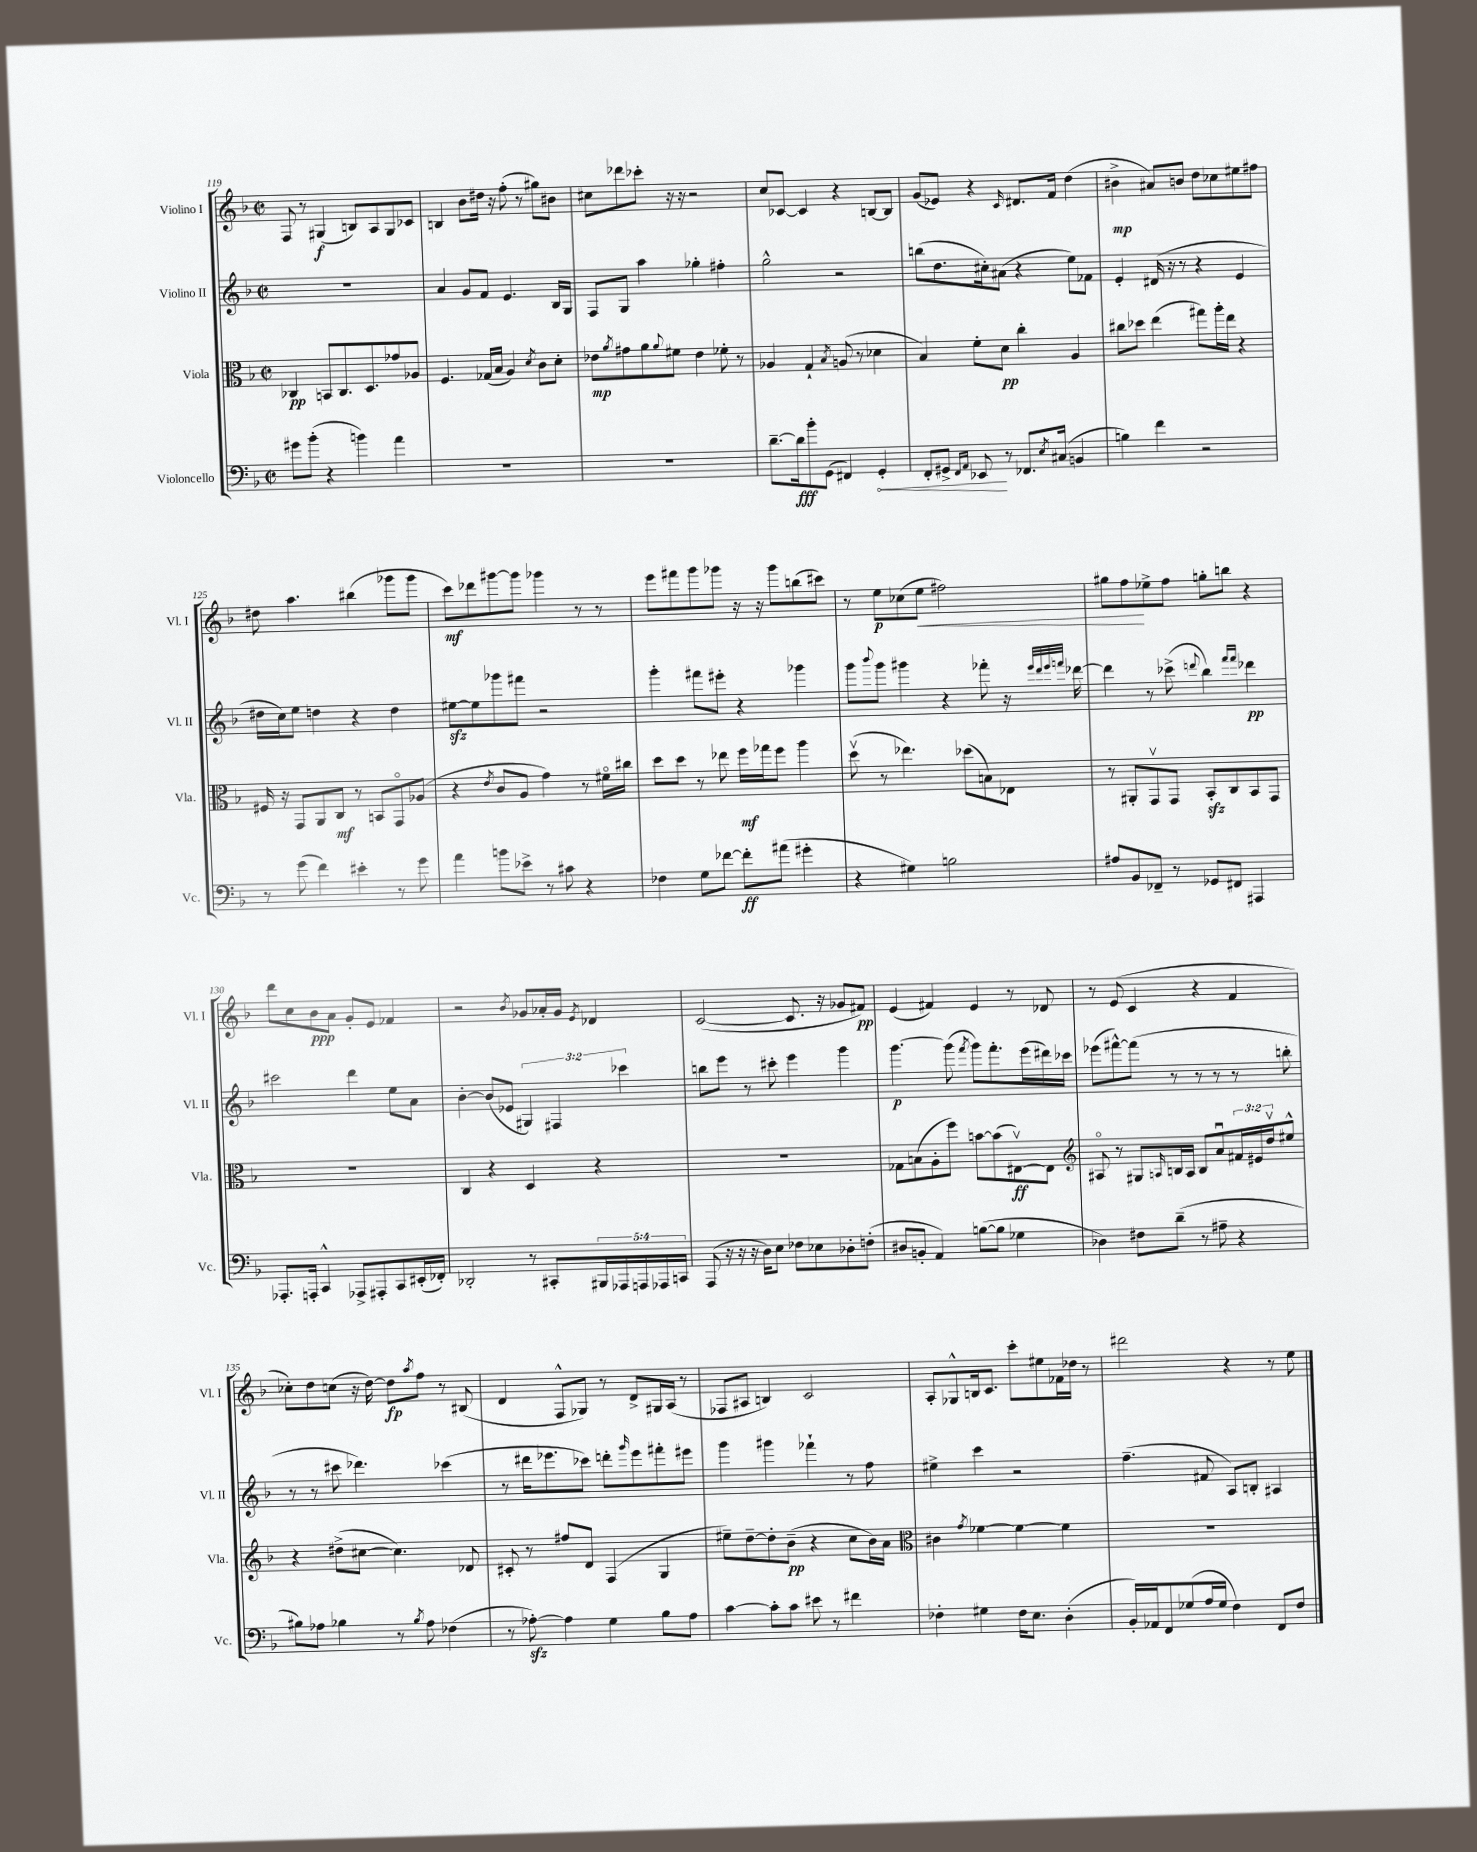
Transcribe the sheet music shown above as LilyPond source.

<<
\new StaffGroup <<
\new Staff = "s0" \with { instrumentName = "Violino I" shortInstrumentName = "Vl. I" } {
    \clef treble \key f \major \defaultTimeSignature \time 2/2
    f8 r8 gis4\f( b8) a8 gis8 ces'8 |
    b4 bes'8 dis''16 r16 f''8-.( r8 gis''8) bis'8 |
    cis''8 des'''8 ces'''8-. r16 r16 r2 |
    c''8 ces'8~ ces'4 r4 b8~ b8 |
    g'8( ees'8) r4 \grace { c'16 } dis'8. f'16 d''4( |
    bis'4->\mp ais'8) b'8 d''8 ces''8 eis''8 fis''8 |
    dis''8 a''4. bis''4( ges'''8 ges'''8 |
    c'''8\mf) des'''8 gis'''8~ gis'''8 ges'''4 r8 r8 |
    e'''8 fis'''8 g'''8 ges'''8 r16 r16 ges'''8 b''8( cis'''8) |
    r8 e''8\p ces''8( e''8\< fis''2) |
    gis''8 f''8\! ees''8-> f''8 g''8-. b''8 r4 |
    d'''8 c''8 bes'8\ppp a'8 g'8-. e'8 fes'4 |
    r2 \acciaccatura { bes'8 } ges'8 aes'16-. ges'16 \acciaccatura { e'8 } des'4 |
    c'2~( c'8. r16 ges'8 fis'8\pp) |
    e'4( fis'4) e'4 r8 des'8 |
    r8 e'8( c'4 r4 f'4 |
    ces''8-.) d''8 c''8( r16 d''16~) d''8\fp \acciaccatura { a''8 } f''8 r8 bis8( |
    d'4 f8-^ ges8) r8 d'8-> gis16 a16( r8 |
    fes8 ais8 b4) c'2 |
    a8-. ges8-^ b16 c'8. c'''8-. eis''8 fes'16 des''16 r8 |
    dis'''2 r4 r8 e''8 \bar "|." |
}
\new Staff = "s1" \with { instrumentName = "Violino II" shortInstrumentName = "Vl. II" } {
    \clef treble \key f \major \defaultTimeSignature \time 2/2 \override Staff.TupletNumber.text = #tuplet-number::calc-fraction-text
    R1 |
    a'4 g'8 f'8 e'4. bes16 g16 |
    f8 g8 a''4 ges''4-. fis''4-. |
    g''2-^ r2 |
    b''8( d''8. cis''16-.) ais'8( r4 e''8) fes'8 |
    e'4-. dis'16( r16 r8 r4 e'4 |
    dis''16 c''16) e''8 d''4 r4 d''4 |
    eis''8~\sfz eis''8 ges'''8 fis'''8 r2 |
    g'''4-. fis'''8 eis'''8-. r4 ges'''4 |
    g'''8 \appoggiatura { bes'''8 } g'''8 gis'''4 r4 fes'''8-. r16 \grace { e'''32 d'''32 e'''32 f'''32 } des'''16~ |
    des'''4 r8 ces'''8->( \appoggiatura { d'''8 } bes''4) \grace { f'''16 f'''16 } des'''4\pp |
    cis'''2 d'''4 e''8 a'8 |
    bes'4~-. bes'8( ees'8 \tuplet 3/2 { gis4) fis4 ces'''4 } |
    b''8 e'''8 r8 cis'''8-. e'''4 g'''4 |
    g'''4.~\p g'''8( \acciaccatura { f'''8 } g'''8) f'''8.-. e'''16( dis'''16) ces'''16 |
    ees'''8( fis'''8~-^) fis'''8( r8 r8 r8 r8 b''8-. |
    r8 r8 cis'''8 des'''4.) ces'''4( |
    r8 dis'''16 ees'''8. ces'''8) d'''8-. \grace { g'''16 } ees'''8 fis'''8-. eis'''8 |
    g'''4 gis'''4 fes'''4-! r8 f''8 |
    eis''4-> c'''4 r2 |
    f''4.--( fis'8 a8) b8-. ais4 \bar "|." |
}
\new Staff = "s2" \with { instrumentName = "Viola" shortInstrumentName = "Vla." } {
    \clef alto \key f \major \defaultTimeSignature \time 2/2 \override Staff.TupletNumber.text = #tuplet-number::calc-fraction-text
    ces4\pp b,8 ces8. d8. ges'8 aes8 |
    f4. ges16( bes16 a4) \acciaccatura { d'8 } c'8 d'8-. |
    ees'8\mp \acciaccatura { a'8 } gis'8 a'8 \appoggiatura { a'8 } fis'8 ees'4 fes'8-. r8 |
    aes4 g4-! \acciaccatura { bes8 } a8( r8 des'4 |
    bes4) f'8-. d'8\pp c''4-. a4 |
    cis''8 des''8 e''4( gis''8) a''16-. e''16 r4 |
    fis16 r16 g,8 a,8 c8\mf r8 b,8 g,8\flageolet aes8( |
    r4 \acciaccatura { e'8 } c'8 a8 g'4) r8 fis'16\flageolet cis''16 |
    d''8 d''8 r8 ees''8 f''16\mf ges''16 f''8 a''4 |
    d''8\upbow( r8 ees''4.) des''8( b8) ees8 |
    r8 ais,8-. g,8\upbow g,8 bes,8-.\sfz c8 bes,8 g,8 |
    R1 |
    c4 r4 d4 r4 |
    R1 |
    ges8 b8( a8-. f''8) b'8~ b'8( eis8~\upbow\ff) eis8 |
    \clef treble ais8\flageolet r8 gis8 \grace { a16 } b16 a16 b8 a'8\downbow \tuplet 3/2 { fis'16 eis'16 d''16\upbow } eis''8-^ |
    r4 dis''8->( cis''8~ cis''4.) des'8 |
    cis'8-. r8 fis''8 d'8 f4( g4 |
    eis''8--) d''8~-- d''8-. bes'8--\pp( r4 c''8 bes'16) a'16 |
    \clef alto cis'4 \acciaccatura { g'8 } fes'4~ fes'4~ fes'4 |
    R1 \bar "|." |
}
\new Staff = "s3" \with { instrumentName = "Violoncello" shortInstrumentName = "Vc." } {
    \clef bass \key f \major \defaultTimeSignature \time 2/2 \override Staff.TupletNumber.text = #tuplet-number::calc-fraction-text
    gis'8 bes'8-.( r4 b'4) a'4 |
    R1 |
    R1 |
    d'8.~-- d'16\fff bes'8-. g,8( fis,4) \once \override Hairpin.circled-tip = ##t g,4-.\< |
    f,8-. gis,8-> \grace { f,16 a,16 } ees,8\! r8 fes,8. \acciaccatura { e8 } cis16( b,4 |
    b4) f'4 r2 |
    r8 g'8( f'4) eis'4-. r8 g'8 |
    a'4 b'8 ees'8-> r8 cis'8 r4 |
    fes4 g8 fes'8~ fes'8-.\ff ais'8( gis'4-. |
    r4 gis4) b2 |
    ais8 bes,8 fes,8-- r8 ges,8 fis,8 ais,,4 |
    aes,,8.-. a,,16-. c,4-^ aes,,8-> ais,,8-. c,8 eis,16-.( fes,16-.) |
    des,2-. r8 cis,8-. \tuplet 5/4 { bis,,16 aes,,16 a,,16 aes,,16 c,16 } |
    a,,8( r16 r16 r16 d16) e8 fes8 ees8 des8-. f8-.( |
    dis8 b,8-. a,4) b8~( b8 ges4 |
    des4) fis8 d'8--( r8 ais8-- r4 |
    bis8) aes8 bes4 r8 \acciaccatura { bes8 } aes8 fes4( |
    r8 aes8~-.\sfz) aes4 g4 bes8 aes8 |
    c'4~ c'8-. c'8 eis'8 r8 fis'4 |
    fes4-. gis4 fes16 e8. d4-.( |
    bes,16-.) aes,16 f,8 ges8( a16 ges16 f4) f,8 f8 \bar "|." |
}
>>
>>
\layout { \context { \Score currentBarNumber = #119 } }
